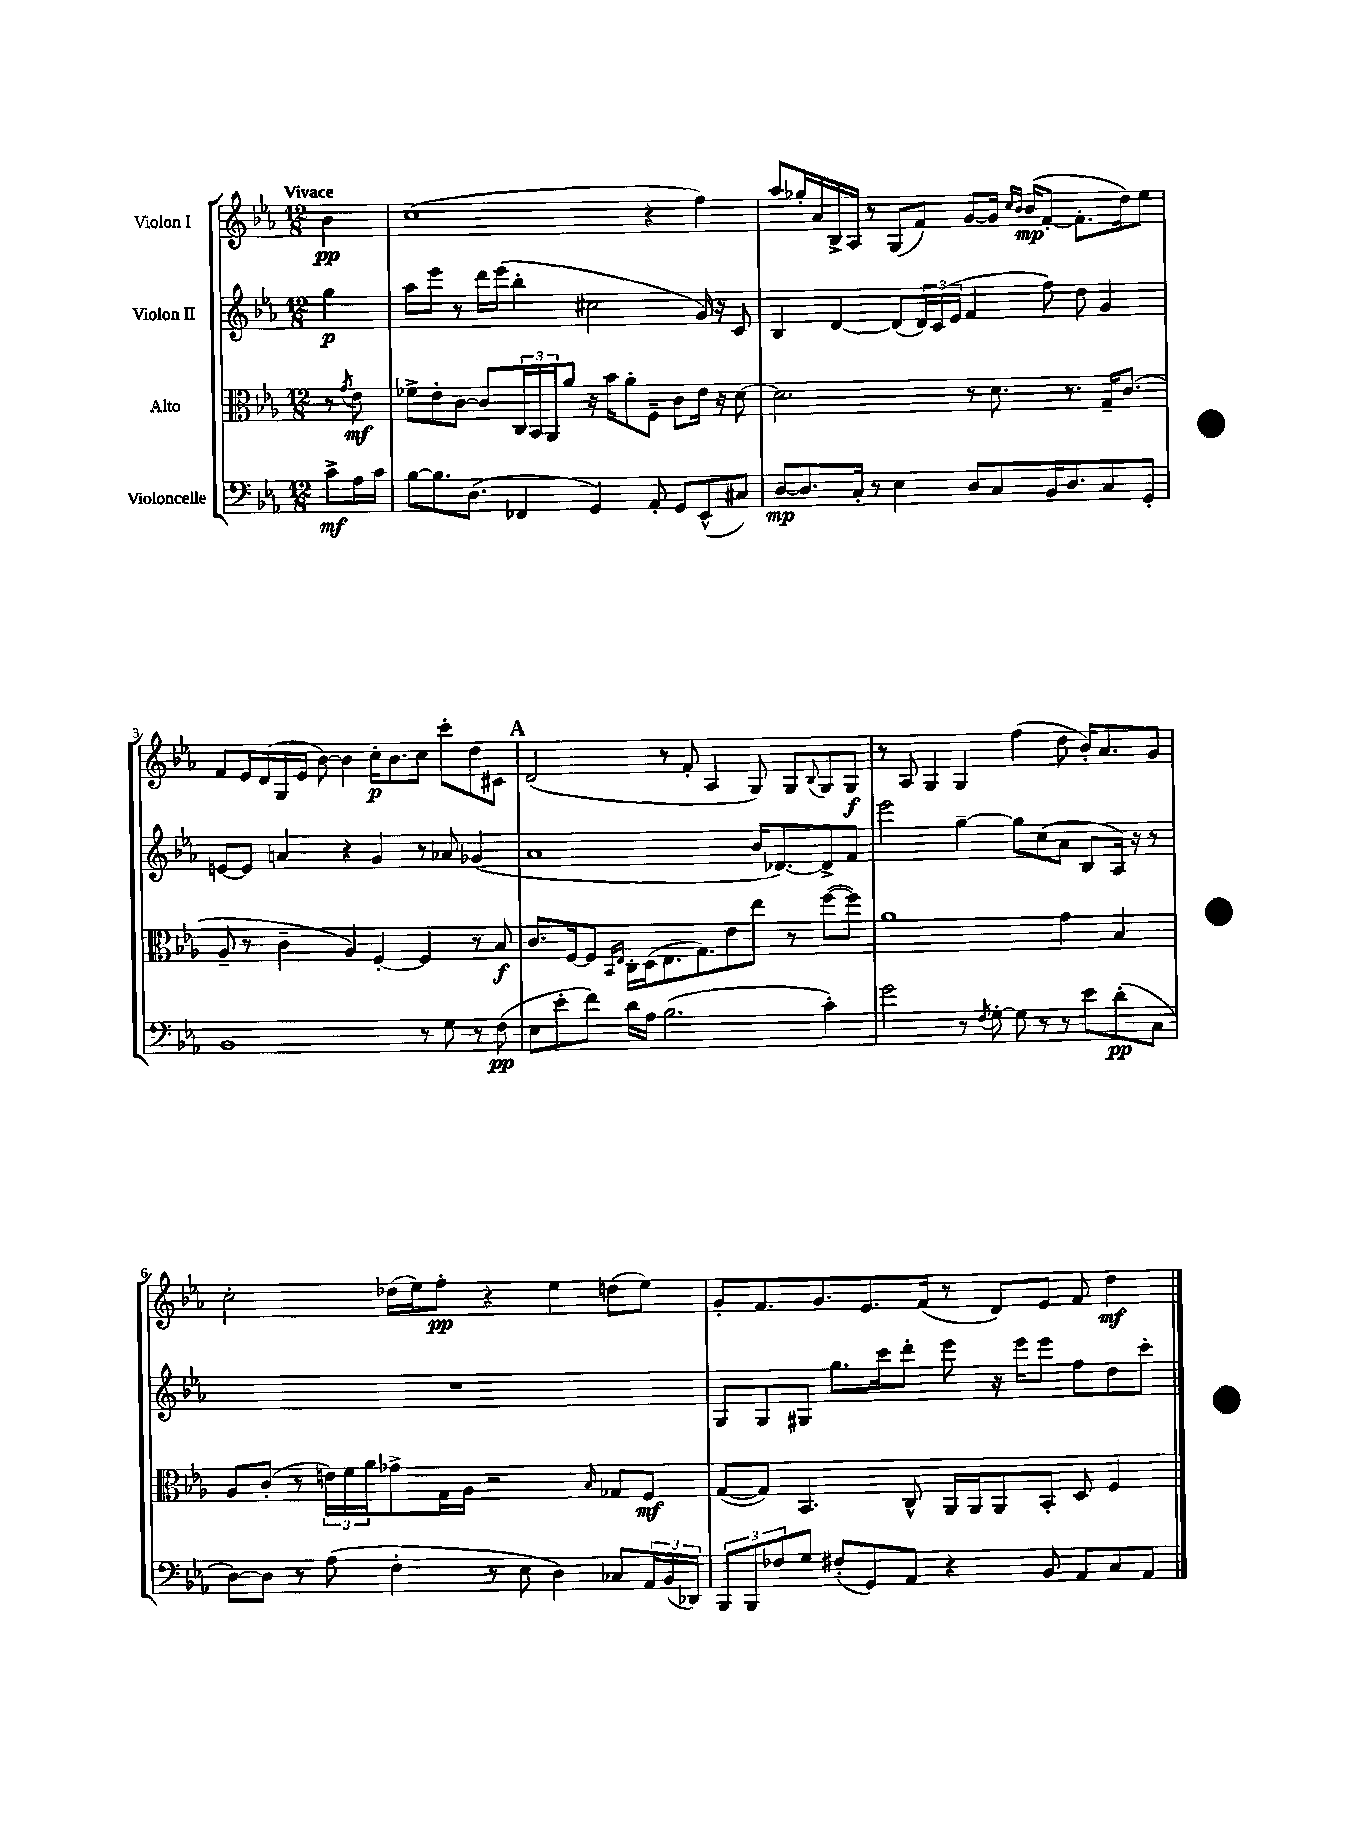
<<
\new StaffGroup <<
\new Staff = "s0" \with { instrumentName = "Violon I" } {
    \clef treble \key ees \major \numericTimeSignature \time 12/8 \partial 4 \tempo "Vivace"
    bes'4\pp |
    c''1( r4 f''4) |
    aes''8 ges''16-. aes'16 bes16-> aes16 r8 g8( f'8) g'8~ g'16 \grace { c''16 bes'16 } bes'16\mp( f'8~-. f'8.-. d''16) ees''8 |
    f'8 ees'16 d'16( g16 ees'16 bes'8~) bes'4 c''16-.\p bes'8. c''8 c'''8-. d''8 cis'8 |
    \mark \markup { \bold "A" } d'2( r8 f'8-. aes4 g8) g8 \appoggiatura { bes8 } g8 g8\f |
    r8 aes8 g4 g4 f''4( d''8 bes'16-.) aes'8. g'8 |
    c''2-. des''16( ees''16) f''8-.\pp r4 ees''4 d''8( ees''8) |
    g'8-. f'8. g'8. ees'8. f'16( r8 d'8) ees'8 f'8 d''4\mf \bar "|." |
}
\new Staff = "s1" \with { instrumentName = "Violon II" } {
    \clef treble \key ees \major \numericTimeSignature \time 12/8 \partial 4
    g''4\p |
    aes''8 ees'''8 r8 d'''16 ees'''16( bes''4-. cis''2 g'16) r16 c'8 |
    bes4 d'4~ d'8( \tuplet 3/2 { d'16) c'16( ees'16 } f'4 f''8) d''8 g'4 |
    e'8~ e'8 a'4 r4 g'4 r8 aes'8 ges'4( |
    \mark \markup { \bold "A" } aes'1 bes'16 des'8.~) des'8-> f'8 |
    ees'''2 g''4~-- g''8 c''8( aes'8 bes8 aes16) r16 r8 |
    R1. |
    g8 g8 gis8 g''8. c'''16 d'''8-. ees'''8 r16 ees'''16 ees'''8 f''8 d''8 c'''8-. \bar "|." |
}
\new Staff = "s2" \with { instrumentName = "Alto" } {
    \clef alto \key ees \major \numericTimeSignature \time 12/8 \partial 4
    r8 \acciaccatura { g'8 } ees'8\mf |
    fes'8-> ees'8-. c'8~ c'8 \tuplet 3/2 { c16 bes,16 aes,16 } aes'8 r16 bes'16 aes'8-. f8-- c'8 ees'16 r16 d'8~ |
    d'2. r8 d'8. r8. g16-- c'8.( |
    aes8-- r8 c'4-- aes4) f4~-. f4 r8 bes8\f |
    \mark \markup { \bold "A" } c'8. f16~ f8 \grace { bes,16 ees16 } c16-. d16( ees8. g8.) ees'8 ees''8 r8 f''8~( f''8) |
    aes'1 g'4 bes4 |
    aes8 c'8-.( r8 \tuplet 3/2 { e'16) f'16 aes'16 } ges'8-> g16 aes16 r2 \grace { bes16 } ges8 f8\mf |
    g8~( g8) bes,4. c8-^ aes,16 aes,16 aes,8 bes,8-. d8 f4 \bar "|." |
}
\new Staff = "s3" \with { instrumentName = "Violoncelle" } {
    \clef bass \key ees \major \numericTimeSignature \time 12/8 \partial 4
    c'8->\mf aes16 c'16 |
    bes8~ bes8. d8.( fes,4 g,4) aes,8-. g,8 ees,8-^( cis8) |
    d8~\mp d8. c16-. r8 ees4 d8 c8 bes,16 d8. c8 g,8-. |
    bes,1 r8 g8 r8 f8\pp( |
    \mark \markup { \bold "A" } ees8 ees'8-. f'8) d'16 aes16 bes2.( c'4-.) |
    g'2 r8 \acciaccatura { f8 } g8~-. g8 r8 r8 ees'8 d'8-.\pp( c8 |
    d8~) d8 r8 aes8( f4-. r8 ees8 d4) ces8 \tuplet 3/2 { aes,16 bes,16( des,16) } |
    \tuplet 3/2 { bes,,8 bes,,8 fes8 } g8 fis8-.( g,8) aes,8 r4 bes,8 aes,8 c8 aes,8 \bar "|." |
}
>>
>>
